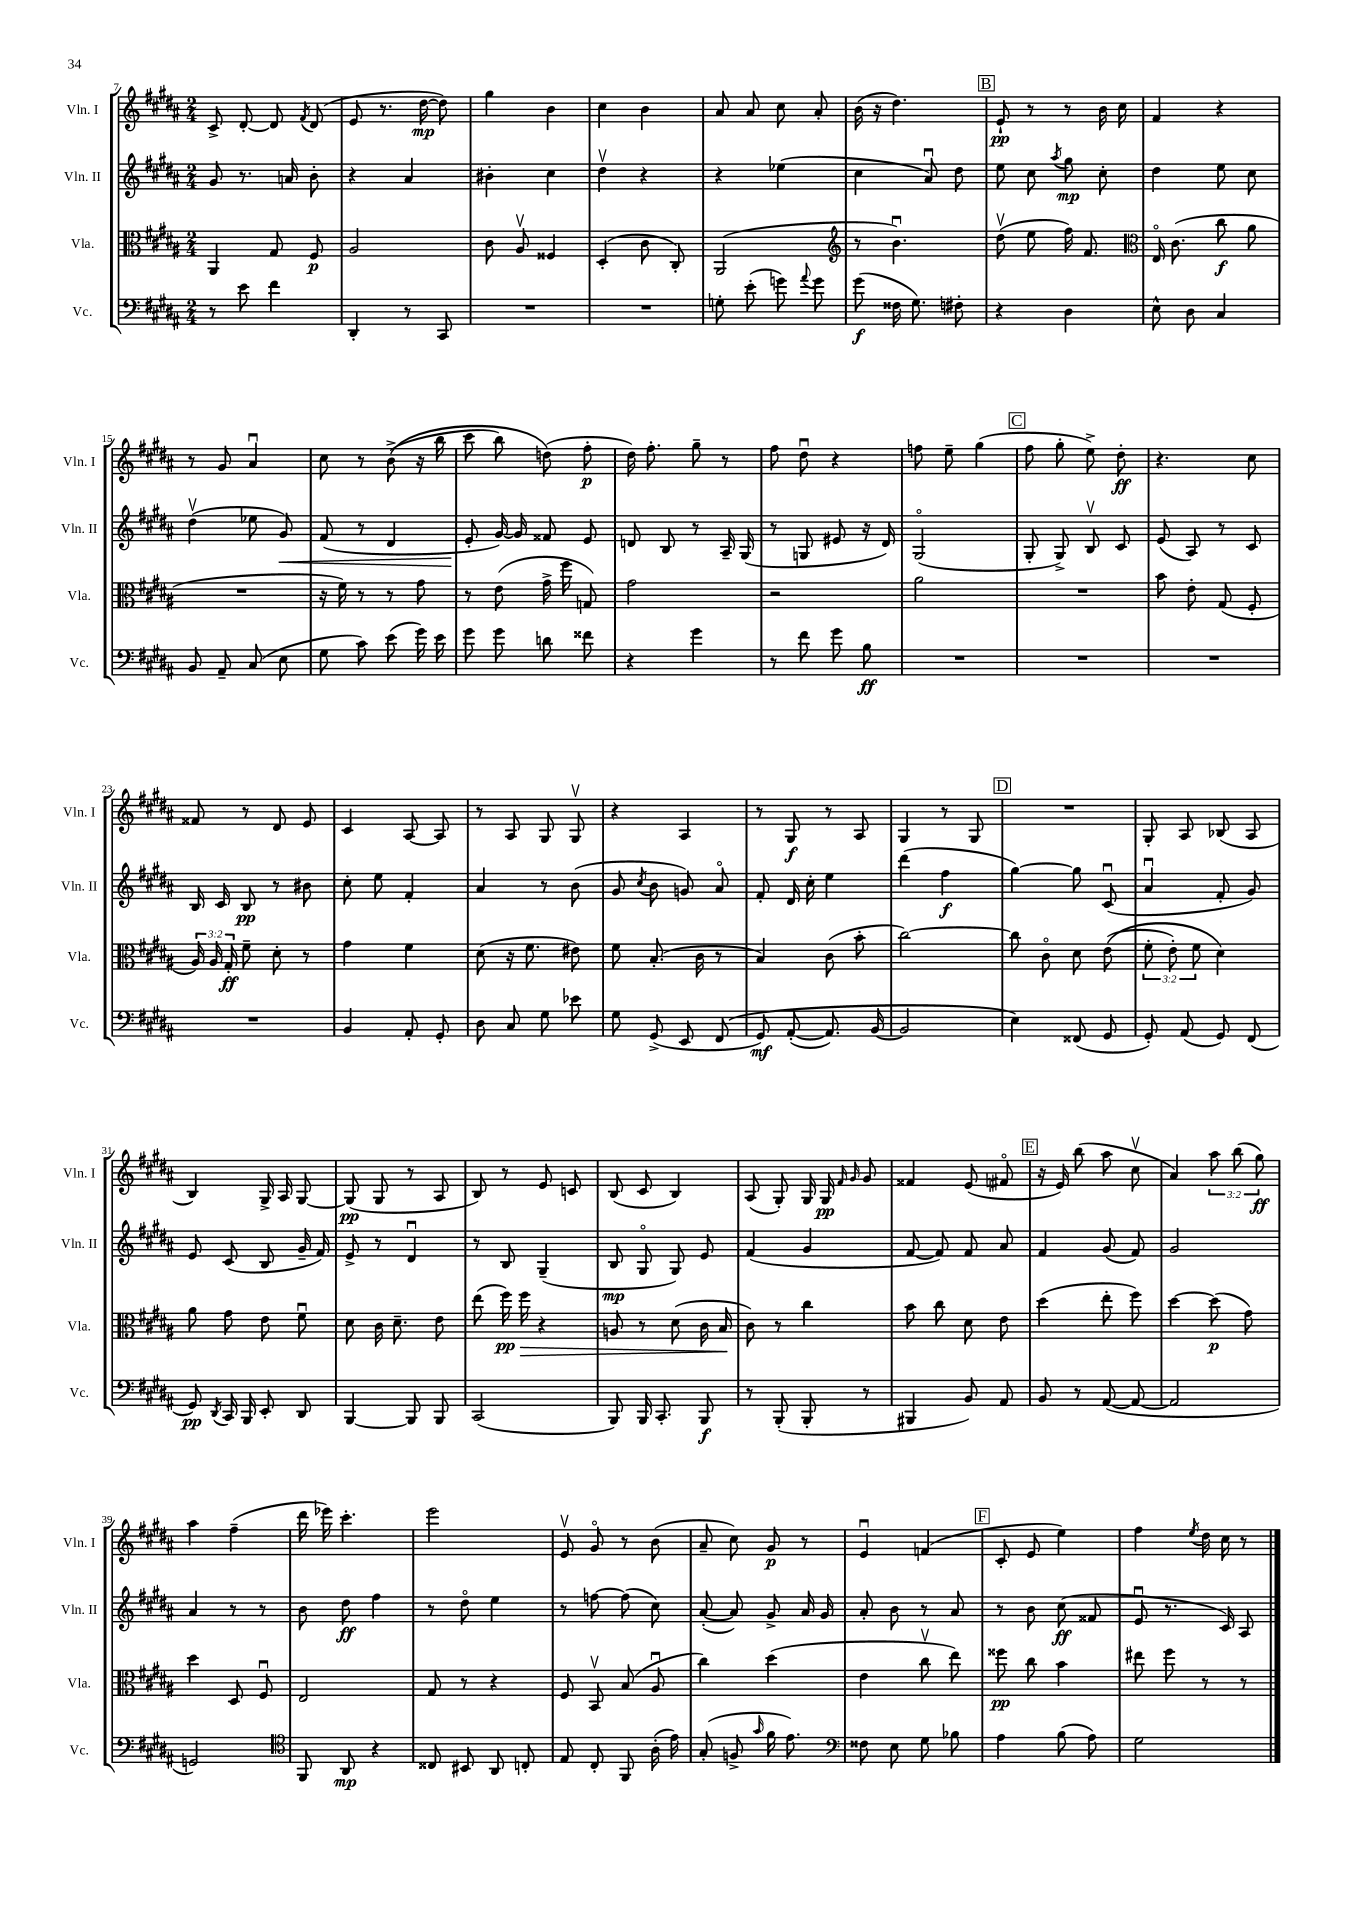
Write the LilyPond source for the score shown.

<<
\new StaffGroup <<
\new Staff = "s0" \with { instrumentName = "Vln. I" shortInstrumentName = "Vln. I" } {
    \clef treble \key b \major \numericTimeSignature \time 2/4 \override Staff.TupletNumber.text = #tuplet-number::calc-fraction-text
    \autoBeamOff cis'8-> dis'8~-. dis'8 \acciaccatura { fis'8 } dis'8( |
    e'8 r8. dis''16~\mp dis''8) |
    gis''4 b'4 |
    cis''4 b'4 |
    ais'8 ais'8 cis''8 ais'8-. |
    b'16( r16 dis''4.) |
    \mark \markup { \box "B" } e'8-!\pp r8 r8 b'16 cis''16 |
    fis'4 r4 |
    r8 gis'8 ais'4\downbow |
    cis''8 r8 b'8->(\( r16 b''16 |
    cis'''8 b''8) d''8(\) fis''8-.\p |
    dis''16) fis''8.-. gis''8-- r8 |
    fis''8 dis''8\downbow r4 |
    f''8 e''8-- gis''4( |
    \mark \markup { \box "C" } fis''8 gis''8-. e''8->) dis''8-.\ff |
    r4. cis''8 |
    fisis'8 r8 dis'8 e'8 |
    cis'4 ais8~ ais8 |
    r8 ais8 gis8 gis8\upbow |
    r4 ais4 |
    r8 gis8\f r8 ais8 |
    gis4 r8 gis8 |
    \mark \markup { \box "D" } R2 |
    gis8-. ais8 bes8( ais8 |
    b4) gis16-> ais16 gis8~ |
    gis8\pp( gis8 r8 ais8 |
    b8) r8 e'8 c'8 |
    b8( cis'8 b4) |
    ais8( gis8-.) gis16 gis16\pp \grace { fis'16 gis'16 } gis'8 |
    fisis'4 e'8( fis'8\flageolet |
    \mark \markup { \box "E" } r16 e'16) b''8( ais''8 cis''8\upbow |
    ais'4) \tuplet 3/2 { ais''8 b''8( gis''8\ff) } |
    ais''4 fis''4--( |
    dis'''16 ees'''16) cis'''4.-. |
    e'''2 |
    e'8\upbow gis'8\flageolet r8 b'8( |
    ais'8-- cis''8) gis'8\p r8 |
    e'4\downbow f'4( |
    \mark \markup { \box "F" } cis'8-. e'8 e''4) |
    fis''4 \acciaccatura { e''8 } dis''16 cis''16 r8 \bar "|." |
}
\new Staff = "s1" \with { instrumentName = "Vln. II" shortInstrumentName = "Vln. II" } {
    \clef treble \key b \major \numericTimeSignature \time 2/4
    \autoBeamOff gis'8 r8. a'16 b'8-. |
    r4 ais'4 |
    bis'4-. cis''4 |
    dis''4\upbow r4 |
    r4 ees''4( |
    cis''4 ais'8\downbow) dis''8 |
    \mark \markup { \box "B" } e''8 cis''8 \acciaccatura { ais''8 } gis''8\mp cis''8-. |
    dis''4 e''8 cis''8 |
    dis''4\upbow( ees''8 gis'8\<) |
    fis'8( r8 dis'4 |
    e'8-.\! gis'16~) gis'16 fisis'8 e'8 |
    d'8 b8 r8 ais16-- gis16( |
    r8 g8 eis'8 r16 dis'16) |
    gis2\flageolet( |
    \mark \markup { \box "C" } gis8-. gis8->) b8\upbow cis'8 |
    e'8( ais8) r8 cis'8 |
    b16 cis'16 b8\pp r8 bis'8 |
    cis''8-. e''8 fis'4-. |
    ais'4 r8 b'8( |
    gis'8 \acciaccatura { cis''8 } b'8 g'8) ais'8\flageolet |
    fis'8-. dis'16 cis''16-. e''4 |
    dis'''4( fis''4\f |
    \mark \markup { \box "D" } gis''4~) gis''8 cis'8\downbow( |
    ais'4\downbow fis'8-. gis'8) |
    e'8 cis'8( b8 gis'16-- fis'16) |
    e'8-> r8 dis'4\downbow |
    r8 b8 gis4--( |
    b8\mp gis8\flageolet gis8) e'8 |
    fis'4( gis'4 |
    fis'8~ fis'8) fis'8 ais'8 |
    \mark \markup { \box "E" } fis'4 gis'8( fis'8) |
    gis'2 |
    ais'4 r8 r8 |
    b'8 dis''8\ff fis''4 |
    r8 dis''8\flageolet e''4 |
    r8 f''8~ f''8( cis''8) |
    ais'8~-.( ais'8) gis'8-> ais'16 gis'16 |
    ais'8-. b'8 r8 ais'8 |
    \mark \markup { \box "F" } r8 b'8 cis''8\ff( fisis'8 |
    e'8\downbow r8. cis'16) ais8 \bar "|." |
}
\new Staff = "s2" \with { instrumentName = "Vla." shortInstrumentName = "Vla." } {
    \clef alto \key b \major \numericTimeSignature \time 2/4 \override Staff.TupletNumber.text = #tuplet-number::calc-fraction-text
    \autoBeamOff ais,4 gis8 fis8\p |
    ais2 |
    cis'8 ais8\upbow fisis4 |
    dis4-.( cis'8 cis8-.) |
    ais,2( |
    \clef treble r8 b'4.\downbow) |
    \mark \markup { \box "B" } dis''8\upbow( e''8 fis''16) fis'8. |
    \clef alto e16\flageolet cis'8.( cis''8\f ais'8 |
    R2 |
    r16 fis'16) r8 r8 gis'8 |
    r8 e'8( gis'16-> fis''16 g8) |
    gis'2 |
    r2 |
    ais'2 |
    \mark \markup { \box "C" } R2 |
    b'8 e'8-. gis8( fis8-. |
    \tuplet 3/2 { ais16) ais16 gis16-.\ff } fis'8-- dis'8-. r8 |
    gis'4 fis'4 |
    dis'8( r16 fis'8. eis'8) |
    fis'8 b8.-.( cis'16 r8 |
    b4) cis'8( b'8-. |
    cis''2~) |
    \mark \markup { \box "D" } cis''8 cis'8\flageolet dis'8 e'8(\( |
    \tuplet 3/2 { fis'8-. e'8-.) fis'8 } dis'4\) |
    ais'8 gis'8 e'8 fis'8\downbow |
    dis'8 cis'16 dis'8.-- e'8 |
    e''8( fis''16\pp) fis''16\> r4 |
    a8 r8 dis'8( cis'16 b16\! |
    cis'8) r8 cis''4 |
    b'8 cis''8 dis'8 e'8 |
    \mark \markup { \box "E" } dis''4( e''8-. fis''8) |
    dis''4~ dis''8\p( gis'8) |
    dis''4 dis8 fis8\downbow |
    e2 |
    gis8 r8 r4 |
    fis8 b,8\upbow b8( ais8\downbow |
    cis''4) dis''4( |
    e'4 cis''8\upbow e''8) |
    \mark \markup { \box "F" } fisis''8\pp cis''8 b'4 |
    eis''8 fis''8 r8 r8 \bar "|." |
}
\new Staff = "s3" \with { instrumentName = "Vc." shortInstrumentName = "Vc." } {
    \clef bass \key b \major \numericTimeSignature \time 2/4
    \autoBeamOff r8 e'8 fis'4 |
    dis,4-. r8 cis,8 |
    R2 |
    R2 |
    g8-. e'8-.( g'8) \appoggiatura { ais'8 } g'8 |
    gis'8\f( fisis16 gis8.) fis8-. |
    \mark \markup { \box "B" } r4 dis4 |
    e8-^ dis8 cis4 |
    b,8 ais,8-- cis8( e8 |
    gis8 cis'8) e'8( gis'16) e'16 |
    gis'8 gis'8 d'8 fisis'8 |
    r4 gis'4 |
    r8 fis'8 gis'8 b8\ff |
    R2 |
    \mark \markup { \box "C" } R2 |
    R2 |
    R2 |
    b,4 ais,8-. gis,8-. |
    dis8 cis8 gis8 ees'8 |
    gis8 gis,8->( e,8 fis,8\( |
    gis,8\mf) ais,8~-.( ais,8.) b,16~ |
    b,2 |
    \mark \markup { \box "D" } e4\) fisis,8( gis,8 |
    gis,8-.) ais,8( gis,8) fis,8( |
    gis,8\pp) \acciaccatura { dis,8 } cis,16 b,,16 e,8-. dis,8 |
    b,,4~ b,,8 b,,8 |
    cis,2( |
    b,,8) b,,16 cis,8.-. b,,8\f |
    r8 b,,8-.( b,,8-. r8 |
    bis,,4 b,8) ais,8 |
    \mark \markup { \box "E" } b,8 r8 ais,8~( ais,8~ |
    ais,2 |
    g,2) |
    \clef tenor fis,8 ais,8\mp r4 |
    cisis8 bis,8 ais,8 c8-. |
    e8 cis8-. fis,8 ais16-.( e'16) |
    gis8-.( f8-> \grace { gis'16 } fis'16 e'8.) |
    \clef bass fisis8 e8 gis8 bes8 |
    \mark \markup { \box "F" } ais4 b8( ais8) |
    gis2 \bar "|." |
}
>>
>>
\layout { \context { \Score currentBarNumber = #7 } }
